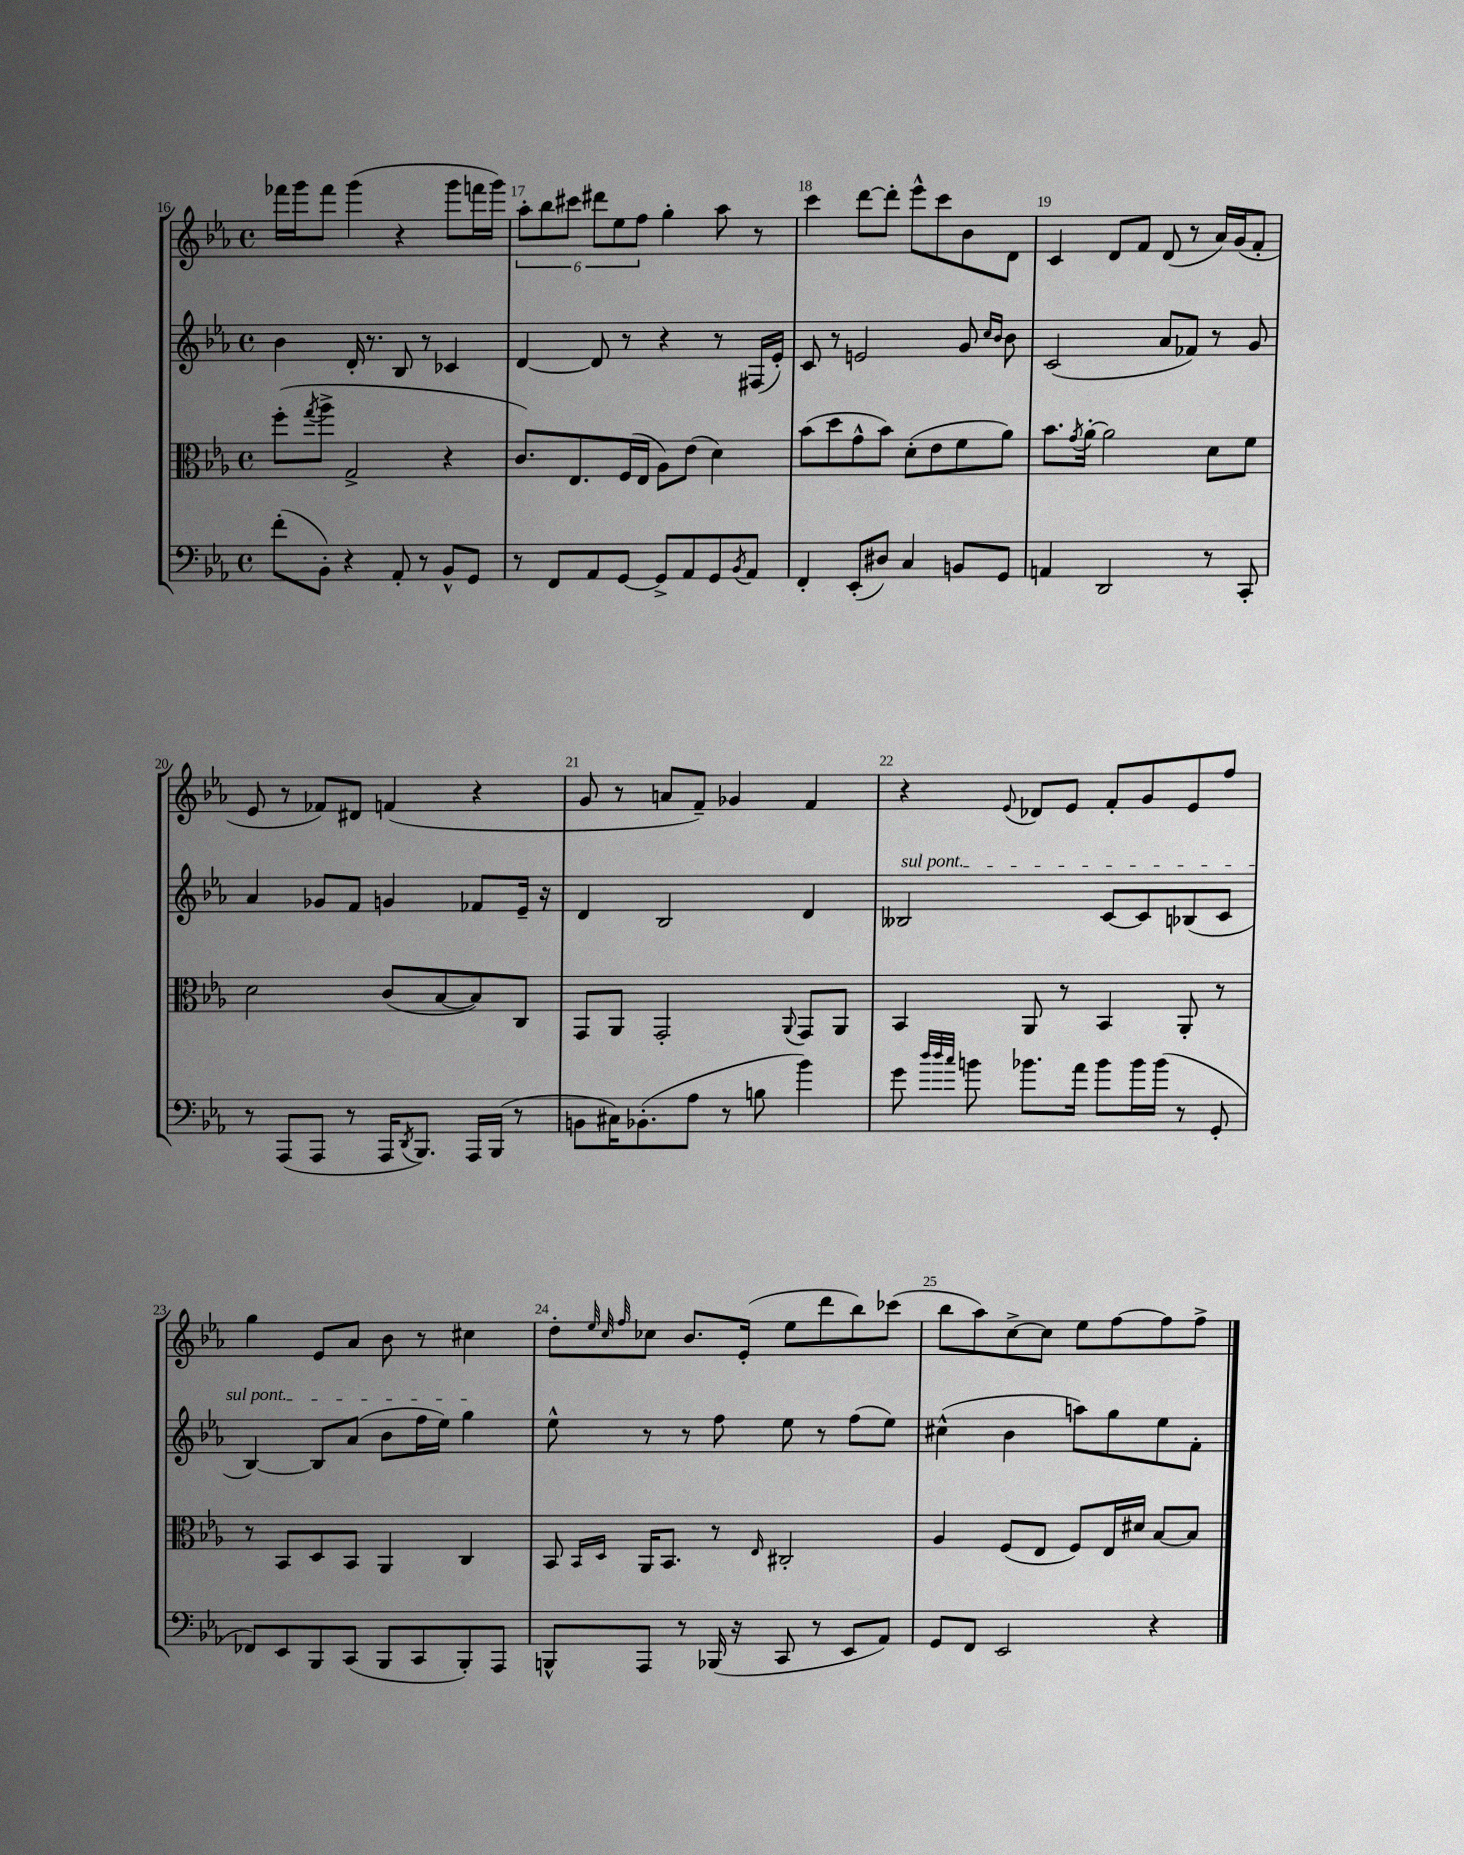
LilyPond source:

<<
\new StaffGroup <<
\new Staff = "s0" {
    \clef treble \key ees \major \defaultTimeSignature \time 4/4
    fes'''16 g'''16 fes'''8 g'''4( r4 g'''8 f'''16 g'''16) |
    \tuplet 6/4 { aes''8-. bes''8 cis'''8 dis'''8 ees''8 f''8 } g''4-. aes''8 r8 |
    c'''4 d'''8~ d'''8-. ees'''8-^ c'''8 bes'8 d'8 |
    c'4 d'8 f'8 d'8( r8 aes'16) g'16( f'8-. |
    ees'8 r8 fes'8) dis'8 f'4( r4 |
    g'8 r8 a'8 f'8--) ges'4 f'4 |
    r4 \appoggiatura { ees'8 } des'8 ees'8 f'8-. g'8 ees'8 f''8 |
    g''4 ees'8 aes'8 bes'8 r8 cis''4 |
    d''8-. \grace { ees''32 c''32 f''32 } ces''8 bes'8. ees'16-.( ees''8 d'''8 bes''8) ces'''8( |
    bes''8 aes''8) c''8~-> c''8 ees''8 f''8~ f''8 f''8-> \bar "|." |
}
\new Staff = "s1" {
    \clef treble \key ees \major \defaultTimeSignature \time 4/4
    bes'4 d'16-. r8. bes8 r8 ces'4 |
    d'4~ d'8 r8 r4 r8 fis16( ees'16-.) |
    c'8 r8 e'2 g'8 \grace { c''16 bes'16 } bes'8 |
    c'2( aes'8 fes'8) r8 g'8 |
    aes'4 ges'8 f'8 g'4 fes'8 ees'16-- r16 |
    d'4 bes2 d'4 |
    \once \override TextSpanner.bound-details.left.text = \markup { \italic "sul pont." } beses2\startTextSpan c'8~ c'8 bes8( c'8 |
    bes4~) bes8 aes'8( bes'8 f''16 ees''16) g''4\stopTextSpan |
    ees''8-^ r8 r8 f''8 ees''8 r8 f''8( ees''8) |
    cis''4-^( bes'4 a''8) g''8 ees''8 f'8-. \bar "|." |
}
\new Staff = "s2" {
    \clef alto \key ees \major \defaultTimeSignature \time 4/4
    f''8-.( \acciaccatura { g''8 } aes''8-> g2-> r4 |
    c'8.) ees8. f16( ees16 aes8) ees'8( d'4) |
    bes'8( d''8 g'8-^ bes'8) d'8-.( ees'8 f'8 aes'8) |
    bes'8. \acciaccatura { g'8 } aes'16~-. aes'2 d'8 f'8 |
    d'2 c'8( bes8~ bes8) c8 |
    g,8 aes,8 g,2-. \appoggiatura { aes,8 } g,8 aes,8 |
    bes,4 aes,8 r8 bes,4 aes,8-. r8 |
    r8 bes,8 d8 bes,8 aes,4 c4 |
    bes,8 \grace { bes,16 d16 } aes,16 bes,8. r8 \grace { ees16 } cis2-. |
    aes4 f8( ees8 f8) ees16 dis'16 bes8~ bes8 \bar "|." |
}
\new Staff = "s3" {
    \clef bass \key ees \major \defaultTimeSignature \time 4/4
    f'8-.( bes,8-.) r4 aes,8-. r8 bes,8-^ g,8 |
    r8 f,8 aes,8 g,8~ g,8-> aes,8 g,8 \acciaccatura { bes,8 } aes,8 |
    f,4-. ees,8-.( dis8) c4 b,8 g,8 |
    a,4 d,2 r8 c,8-. |
    r8 aes,,8( aes,,8 r8 aes,,16 \acciaccatura { d,8 } bes,,8.) aes,,16 bes,,16( r8 |
    b,8 cis16) bes,8.-.( aes8 r8 b8 bes'4) |
    g'8 \grace { d''32 d''32 c''32 } b'8 bes'8. aes'16 bes'8 bes'16 bes'16( r8 g,8-. |
    fes,8) ees,8 bes,,8 c,8( bes,,8 c,8 bes,,8-.) aes,,8 |
    b,,8-^ aes,,8 r8 bes,,16( r16 c,8 r8 ees,8 aes,8) |
    g,8 f,8 ees,2 r4 \bar "|." |
}
>>
>>
\layout { \context { \Score currentBarNumber = #16 \override BarNumber.break-visibility = ##(#f #t #t) barNumberVisibility = #all-bar-numbers-visible } }
